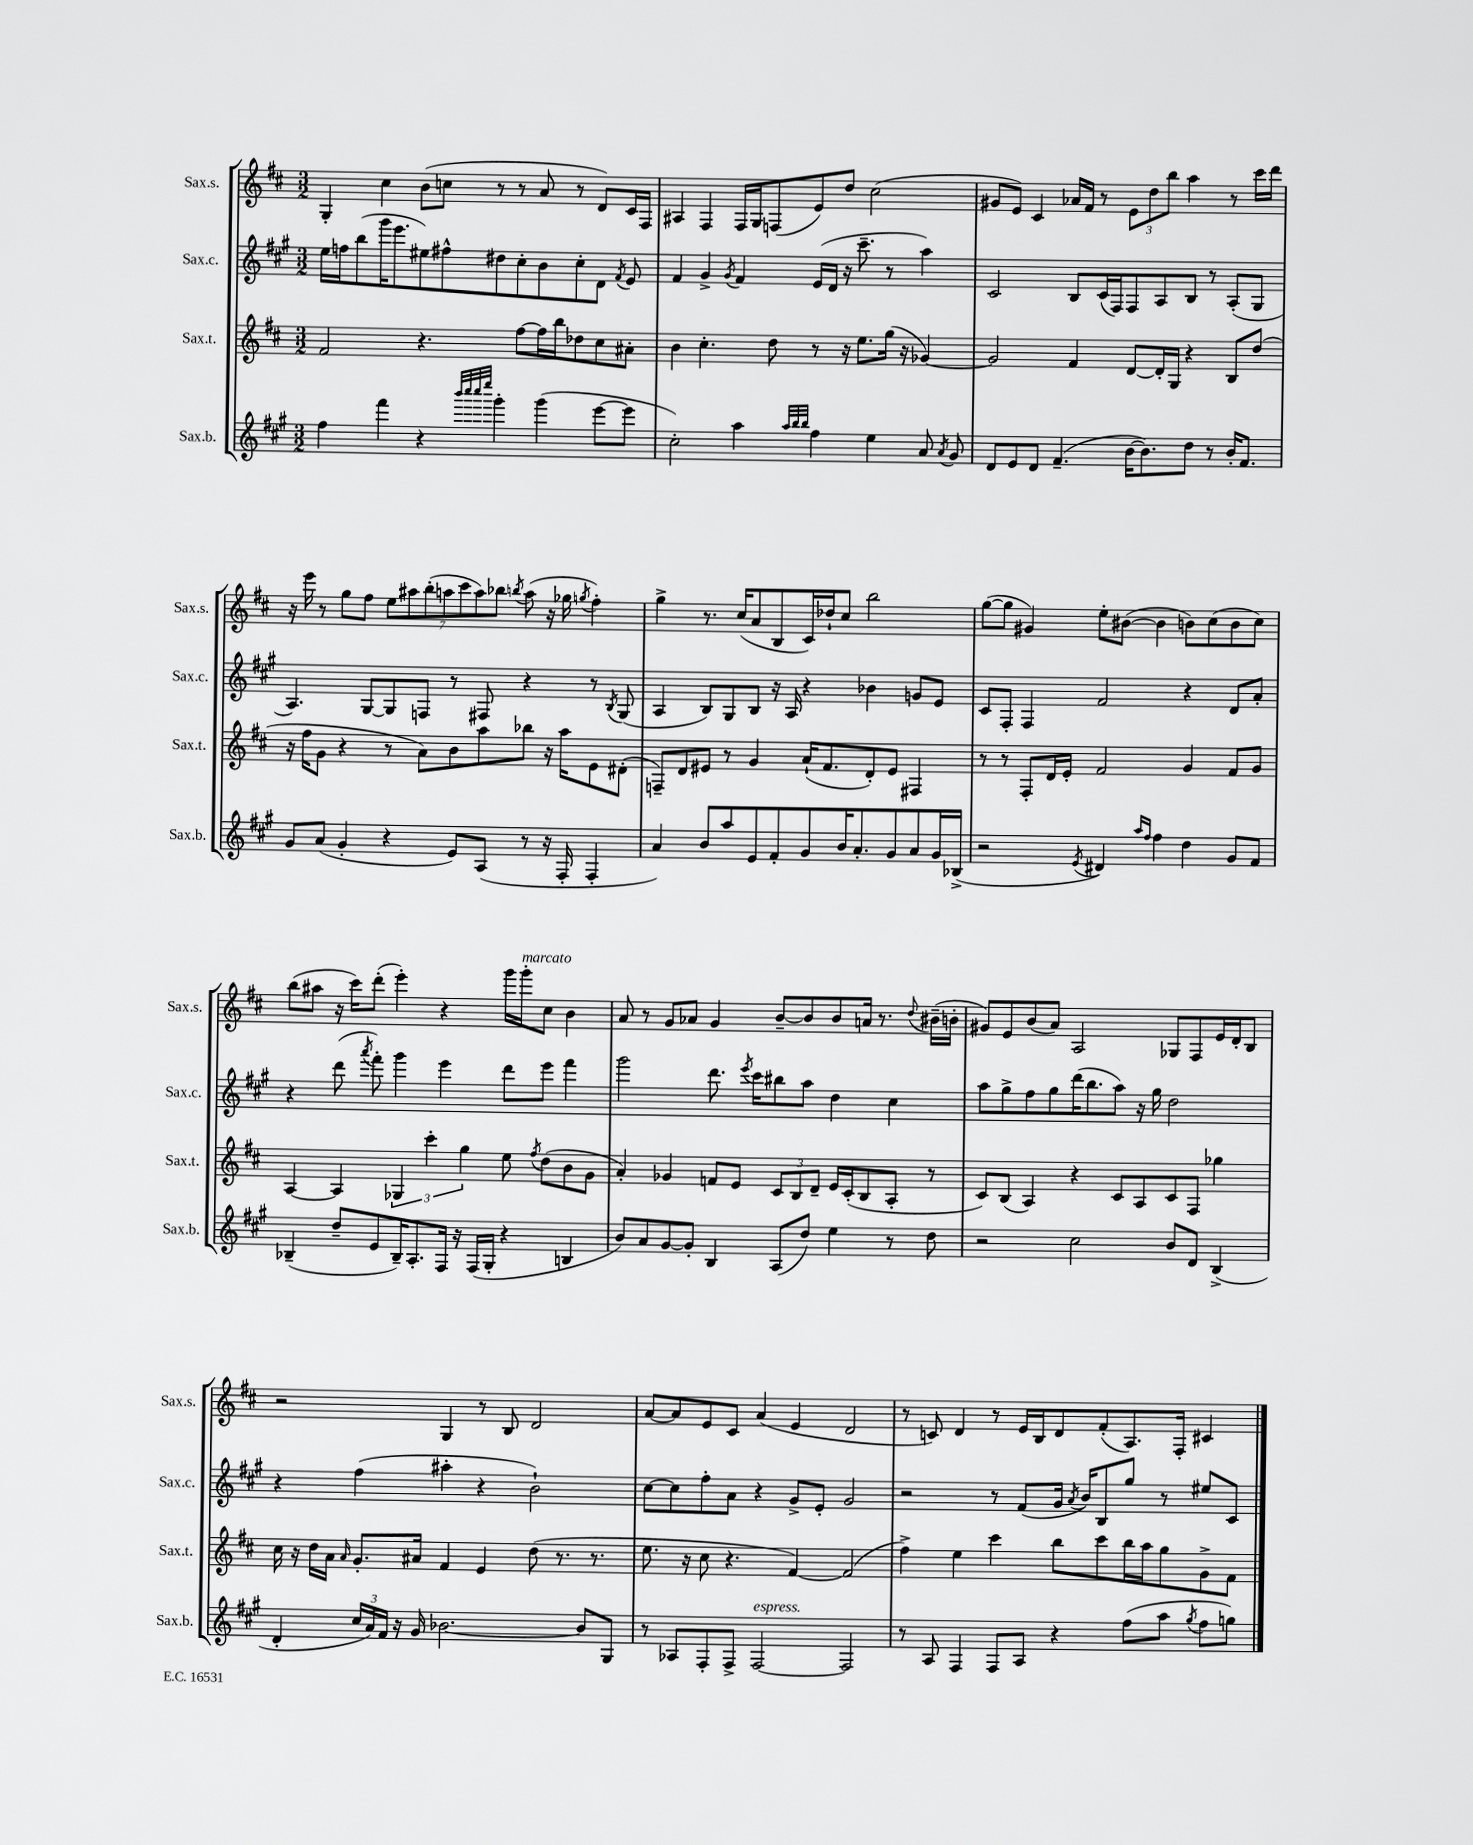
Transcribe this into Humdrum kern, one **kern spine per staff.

**kern	**kern	**kern	**kern
*staff4	*staff3	*staff2	*staff1
*clefG2	*clefG2	*clefG2	*clefG2
*k[f#c#g#]	*k[f#c#]	*k[f#c#g#]	*k[f#c#]
*M3/2	*M3/2	*M3/2	*M3/2
4ff#\	2f#/	16ee\LL	4G'/
.	.	16ff\J	.
.	.	(8bb\	.
4fff#\	.	16ggg#\K	4cc#\
.	.	8.eee\	.
4r	4.r	8ee#\)	(8b\L
.	.	8ff#^^\	8cc\J
32qqbbb/LLL	.	.	.
32qqcccc#/	.	.	.
32qqcccc#/	.	.	.
32qqeeee/JJJ	.	.	.
4ggg#'\	.	8dd#\	8r
.	[8ff#\L	8cc#'\	8r
(4ggg#\	16ff#\]L	8b\	8a/
.	16bb\J	.	.
.	8dd-\	8cc#'\	8r
[8eee\L	8cc#\	8d\J	8d/L)
.	.	8qf#/	.
8eee\]J	8a#'\J	8e/	16c#/L
.	.	.	16F#/JJ
=	=	=	=
2cc#'\)	4b\	4f#/	4A#/
.	4.cc#'\	4g#^/	4F#/
.	.	8qg#/	.
4aa\	.	4f#/	16F#/LL
.	.	.	16G/J
.	8dd\	.	(8F/
32qqaa/LLL	.	.	.
32qqbb/	.	.	.
32qqbb/JJJ	.	.	.
4ff#\	8r	(16e/LL	8e/)
.	.	16d/JJ	.
.	16r	16r	8dd/J
.	8.ee\L	8.ccc#~\	.
4ee\	.	.	(2cc#\
.	(16gg\Jk	8r	.
.	16r	.	.
8a/	[4g-/)	4aa\)	.
8qa/	.	.	.
8g#/	.	.	.
=	=	=	=
8d/L	2g-/]	2c#/	8g#/L
8e/	.	.	8e/J)
8d/J	.	.	4c#/
(4.f#~/	.	.	.
.	4f#/	8B/L	16a-/LL
.	.	.	16f#/JJ
.	.	(16c#/L	8r
.	.	16F#/J)	.
[16b\LK	[8d/L	8F#/	12e\L
8.b\])	.	.	.
.	.	.	12dd\
.	16d'/]L	8A/	.
.	.	.	12bb\J
.	16G/JJ	.	.
8dd\J	4r	8B/J	4aa\
8r	.	8r	.
16b'/LK	8B/L	(8A'/L	8r
8.f#/J	.	.	.
.	(8dd/J	8G#/J	16ccc#\LL
.	.	.	16ddd\JJ
=	=	=	=
8g#/L	16r	4.A/)	16r
.	16ff#\LK	.	16eee\
(8a/J	8g\J	.	8r
4g#'/	4r	.	8gg\L
.	.	[8G#/L	8ff#\J
4r	8r	8G#/]	14ee\L
.	.	.	14aa#\
.	8a\L)	8F/J	.
.	.	.	(14bb'\
.	.	.	14aa\
8e/L)	8b\	8r	.
.	.	.	14ccc#\
.	.	.	14aa\)
(8A/J	8aa\	8F#/	.
.	.	.	14bb-\J
.	.	.	8qbb/
8r	8bb-\J	4r	(8aa\
16r	16r	.	16r
16F#'/	16aa\LK	.	16gg-\
.	.	.	8qgg/
4F#'/	8e\	8r	4ff#'\)
.	.	8qB/	.
.	(8d#'\J	(8G#/	.
=	=	=	=
4a/)	8F~/L)	4A/	4gg^\
.	8d/	.	.
8b/L	8e#/J	8B/L)	8.r
8aa/	8r	8G#/	.
.	.	.	(16cc#/LK
8e/	4g/	8B/J	8a/
8f#'/	.	16r	8B/
.	.	16A/	.
8g#/	(16a`/LK	4r	16c#/L)
.	8.f#/	.	16dd-`/J
16b/K	.	.	8cc#/J
8.a'/	.	.	.
.	8d'/)	4b-\	2bb\
8g#/	8e#/J	.	.
8a/	4F#/	8g/L	.
16g#/L	.	8e/J	.
(16B-^/JJ	.	.	.
=	=	=	=
2r	8r	8c#/L	([8gg\L
.	8r	8F#'/J	8gg\]J
.	8F#'/L	4F#/	4g#/)
.	16d/L	.	.
.	16e'/JJ	.	.
8qe/	.	.	.
4d#/)	2f#/	2f#/	8ee'\L
.	.	.	([8b#\J
16qqaa/LL	.	.	.
16qqff#/JJ	.	.	.
4ff#\	.	.	4b#\]
4dd\	4g/	4r	8b\L)
.	.	.	(8cc#\
8g#/L	8f#/L	8d/L	8b\
8f#/J	8g/J	8a'/J	8cc#\J)
=	=	=	=
(4B-~/	[4A/	4r	(8bb\L
.	.	.	8aa#\J
8dd~/L	4A/]	(8ddd\	16r
.	.	.	16ccc#\LK)
.	.	8qaaa/	.
8e/	.	8fff#'\)	(8ddd'\J
16B-~/K)	6G-/	4ggg#\	4eee'\)
8.A'/	.	.	.
.	6ccc#'\	.	.
16F#/Jk	.	4eee\	4r
16r	.	.	.
.	6gg\	.	.
(16F#/LL	.	.	.
16G#'/JJ	.	.	.
4r	8ee\	8ddd\L	16ggg\LL
.	.	.	16ggg'\J
.	8qff#/	.	.
.	(8dd\L	8eee\J	8cc#\J
4B/	8b\	4fff#\	4b\
.	8g\J	.	.
=	=	=	=
8b/L)	4a'/)	2ggg#\	8a/
8a/	.	.	8r
[8g#/	4g-/	.	8g/L
8g#'/]J	.	.	8a-/J
4B/	8f/L	8.ddd\	4g/
.	8e/J	.	.
.	.	8qeee/	.
.	.	16ccc#\LK	.
(8A/L	12c#/L	8bb#\	[8b~/L
.	12B/	.	.
8dd/J)	.	8aa\J	8b/]
.	12d~/J	.	.
4ee\	16e/LL	4dd\	8b/
.	(16c#'/J	.	.
.	8B/	.	16a/Jk
.	.	.	8.r
8r	8A'/J	4cc#\	.
.	.	.	8qqdd/
8dd\	8r	.	(16b#~\LL
.	.	.	16b'\JJ
=	=	=	=
2r	8c#/L)	8aa\L	8g#/L)
.	(8B/J	8gg#^\	8e/
.	4A/)	8ff#\	(8b/
.	.	8gg#\	8a/J)
2cc#\	4r	(16ddd\K	2A/
.	.	8.bb\	.
.	8c#/L	8aa\J)	.
.	8A/	16r	.
.	.	16gg#\	.
8b/L	8c#/	2dd\	8G-/L
8d/J	8F#/J	.	8F#/
(4B^/	4gg-\	.	16e/L
.	.	.	16d'/J
.	.	.	8B/J
=	=	=	=
4d'/	16cc#\	4r	2r
.	16r	.	.
.	16dd\LL	.	.
.	16a\JJ	.	.
.	16qqa/	.	.
24cc#/LL	8.g'/L	(4ff#\	.
24a/)	.	.	.
24f#/JJ	.	.	.
16r	.	.	.
16g#/	16a#/Jk	.	.
[2.b-\	4f#/	4aa#'\	4G/
.	4e/	4r	8r
.	.	.	8B/
.	(8dd\	2b`\)	2d/
.	8.r	.	.
8b-/]L	.	.	.
.	8.r	.	.
8G#/J	.	.	.
=	=	=	=
8r	8.ee\	[8cc#\L	[8a/L
8A-/L	.	8cc#\]	8a/]
.	16r	.	.
8F#'/	8cc#\	8ff#'\	8e/
8F#^/J	4.r	8a\J	8c#/J
[2F#/	.	4r	(4a/
.	[4f#/)	8g#^/L	4e/
.	.	8e'/J	.
2F#/]	(2f#/]	2g#/	2d/
=	=	=	=
8r	4ff#^\)	2r	8r
8A/	.	.	8c/)
4F#/	4ee\	.	4d/
8F#/L	4ccc#\	8r	8r
8A/J	.	(8f#/L	16e/LL
.	.	.	16B/J
4r	8bb\L	16g#/Jk	8d/
.	.	8qa/	.
.	.	16b/LK)	.
.	8ccc#\	8B/	(8f#'/
(8ff#\L	16bb\L	8gg#/J	8.A/)
.	16aa\J	.	.
8aa\J	8gg\	8r	.
.	.	.	16F#'/Jk
8qgg#/	.	.	.
8ff#\L	8g^\	8ee#/L	4c#/
8gg\J)	8f#\J	8c#/J	.
==	==	==	==
*-	*-	*-	*-
